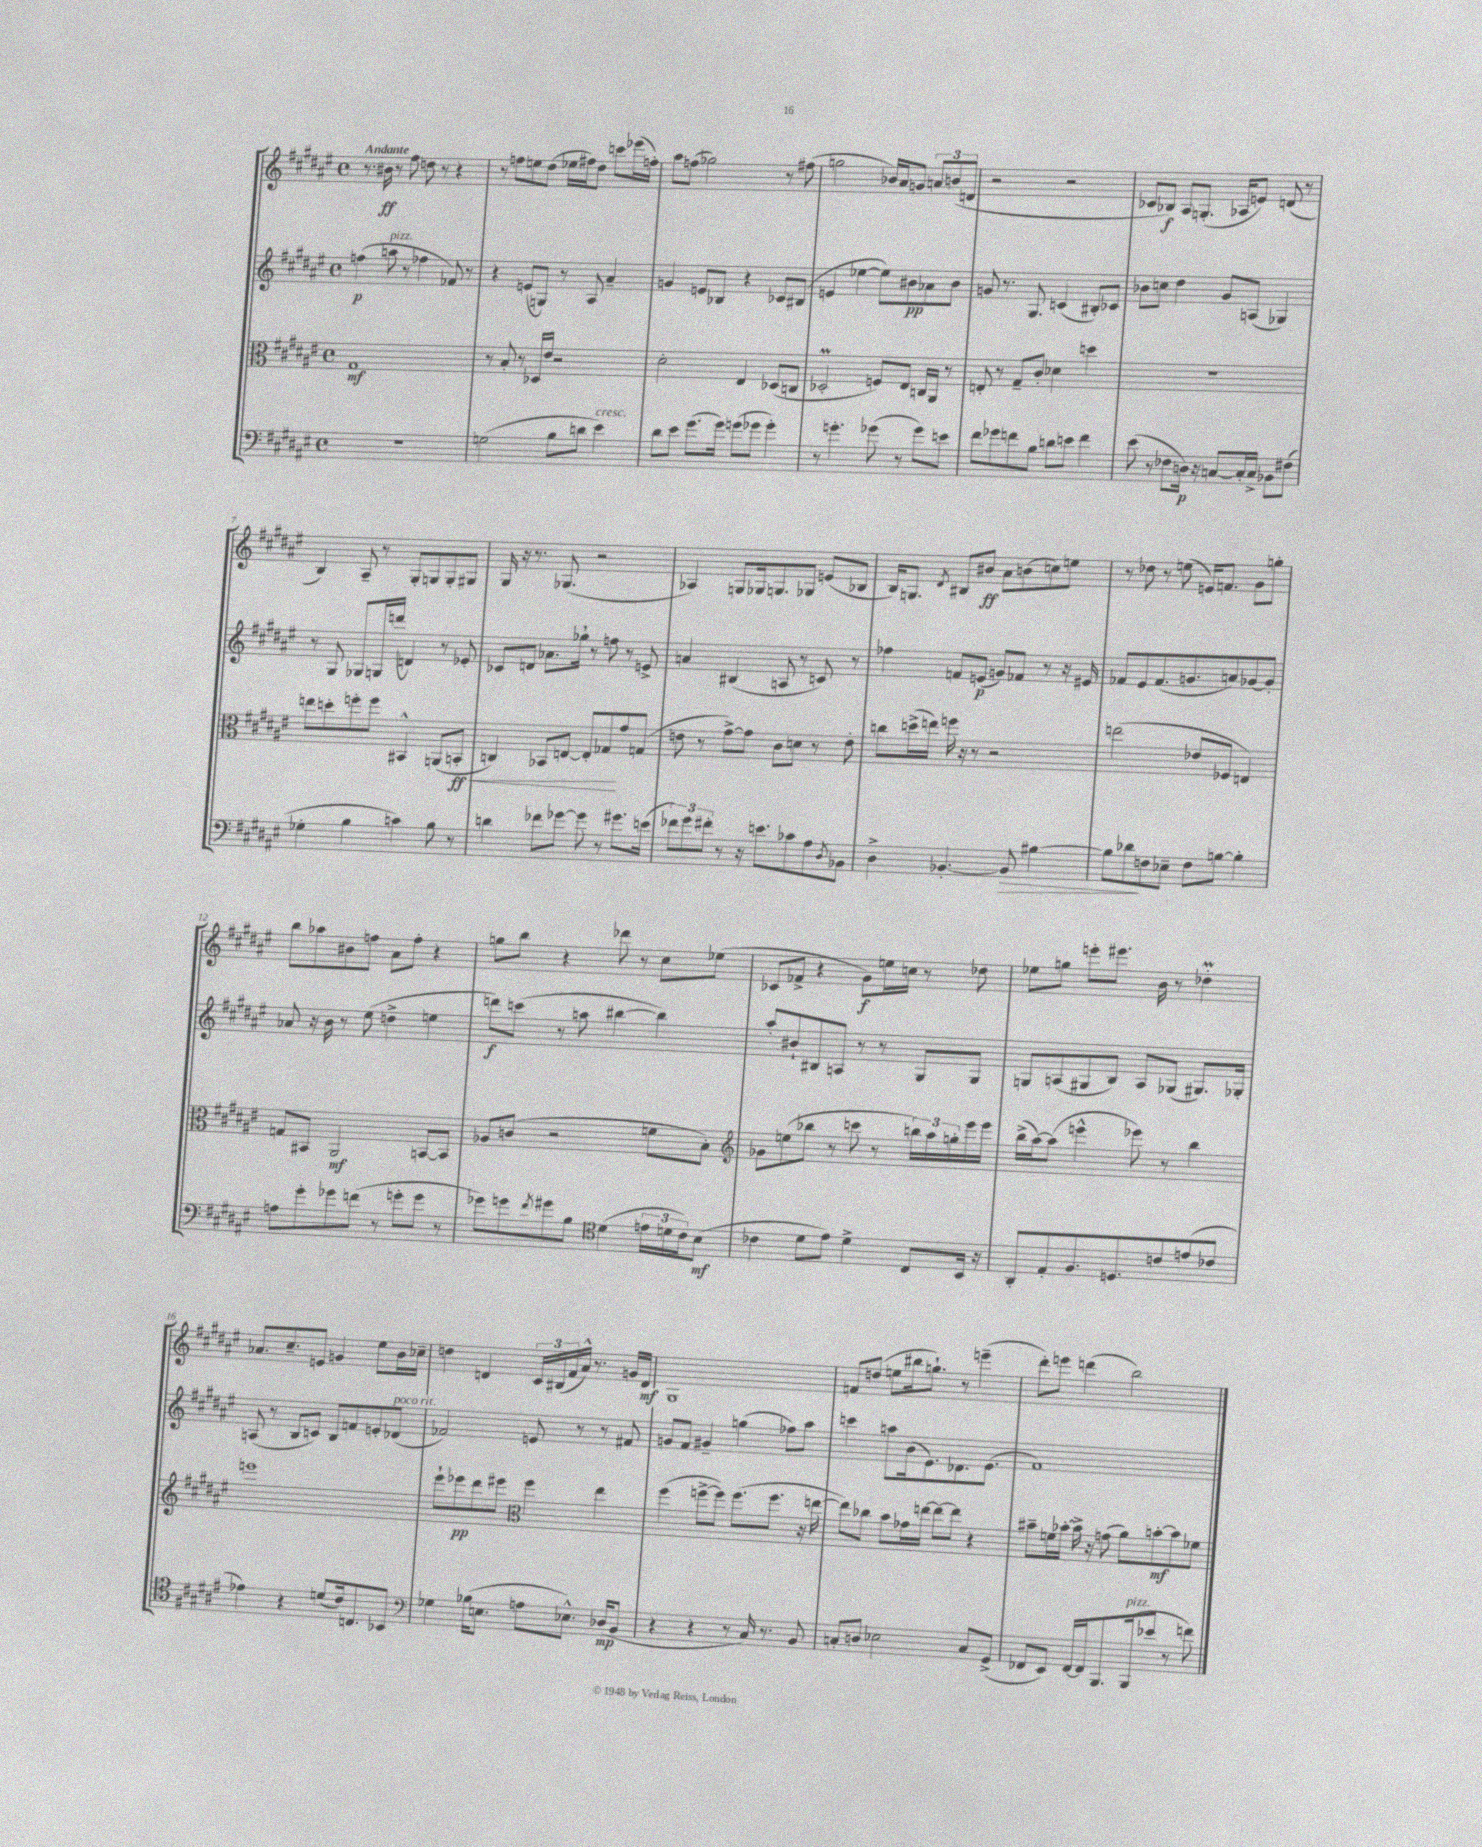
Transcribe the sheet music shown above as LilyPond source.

<<
\new StaffGroup <<
\new Staff = "s0" {
    \clef treble \key fis \major \defaultTimeSignature \time 4/4 \tempo "Andante"
    r8. bis'16\ff r8 fis''8 d''8 r8 r4 |
    r8 f''8 e''8 dis''8( ees''16 fis''16) dis''8 c'''8 ees'''16( f''16-.) |
    ais''8 f''8( ges''2) r8 fis''8( |
    g''2 bes'16) ais'16 g'8 \tuplet 3/2 { a'8 b'8( d'8 } |
    r2 r2 |
    ces'8 bes8\f) ais8 g8.-.( aes16 e'8) d'8( r8 |
    b4) ais8-- r8 gis8-. g8 g8-. gis8 |
    gis16 r16 r8. ges8.( r2 |
    aes4) g8 ges16 g8. ges8 e'8( bes8 |
    b16) g8. \acciaccatura { dis'8 } bis8 bis'8\ff ais'8 b'8( c''8) e''8 |
    r8 des''8 r8 e''8( e'16) f'8. gis'8 g''8-. |
    b''8 aes''8 bis'8 f''8 ais'8 f''8-. r4 |
    g''8 b''8 r4 des'''8 r8 cis''8 ees''8( |
    ces'8 fes'8-> r4 gis'8\f) e''16 c''16 r8 des''8 |
    ees''8 g''8 e'''8-. eis'''8. b'16 r8 des''4-.\prall |
    aes'8. cis''8.-- e'8 g'4 eis''8 b'16 ces''16-- |
    d''4 d'4 \tuplet 3/2 { cis'16 bis16( fis'16 } ais'16-^) r8. g'16 d'16\mf |
    gis1 |
    f'8 d''8( e''8 bis''16 g''8.-!) r8 e'''4--( |
    dis'''8-.) e'''8 d'''4( b''2) \bar "|." |
}
\new Staff = "s1" {
    \clef treble \key fis \major \defaultTimeSignature \time 4/4
    f''4\p( a''8^\markup { \italic "pizz." } r8 fes''4 fes'8) r8 |
    r4 e'8( g8) r8 ais8 ais'4-- |
    g'4 e'8 bes8 r4 ces'8 bis8( |
    e'4 ees''4~ ees''8) bis'8\pp aes'8 bis'8 |
    g'8 r8. gis8. c'4( bis8-.) ces'8 |
    bes'8 c''8 dis''4 gis'8 a8( ges4) |
    r8 gis8 ges8 g16 d'''16( d'4) r8 ees'8-. |
    ces'8 d'8 aes'8. ges''16-! r8 f''8 r8 e'8-> |
    a'4 bis4( a8 r8 c'8) r8 |
    fes''4 f'8 e'8\p( g'8) fes'8 r8 r16 eis'16 |
    fes'8 eis'8 fes'8.( g'8. a'8) ges'8~ ges'8-. |
    aes'8 r16 b'16 r8 eis''8( d''4-> e''4 |
    d'''8\f) c'''8( r8 a''8 bis''4~ bis''4) |
    ais''8-. bis'8-! bis8 a8 r8 r8 gis8 gis8 |
    g8 a8( gis8 b8) a8 ges8( gis8.) ges16-. |
    a8( r8 b8 c'8) b8 f'8 e'8-. des'8^\markup { \italic "poco rit." }( |
    fes'2) e'8 r8 r8 fis'8 |
    g'8 fis'8 gis'4-- g''4( fes''8) ais''8 |
    c'''4 a''8 b'16( eis'8.) des'8. eis'8.( |
    fis'1) \bar "|." |
}
\new Staff = "s2" {
    \clef alto \key fis \major \defaultTimeSignature \time 4/4
    gis1\mf |
    r8 b8-. r8 des16 eis'16 r2 |
    dis'2-. eis4 des8( c8 |
    des2-.\prall f8) eis8 c16 ais,16 r8 |
    e8-. r8 gis8-- cis'8-. des'4 d''4 |
    R1 |
    e''8 d''8-. f''8-. f''8 bis,4-^ a,8( b,8-.\ff\< |
    c4) bes,8 e8~ e8-. ges8\! gis'8 g8( |
    e'8 r8 gis'8~->) gis'8 cis'8 d'8 r8 e'8-. |
    c''8 d''16->( e''16) f''16 r16 r8 r2 |
    e''2( ees'8 fes8 e4) |
    g8 bis,8 ais,2\mf b,8~ b,8 |
    aes8 c'8( r2 f'8 b8-.) |
    \clef treble ges'8 e''8( bes''8 r8 c'''8 r8 \tuplet 3/2 { b''16) ais''16 g''16-. } eis'''16 eis'''16 |
    b''16->( ais''16~) ais''8( e'''4-^ ees'''8) r8 b''4 |
    e'''1 |
    eis'''8-! ees'''8\pp dis'''8 eis'''8 \clef alto fis''4 eis''4 |
    fis''4( f''8~-> f''8) f''8.( f''8. r16 e''16~ |
    e''8) ces''8 b'8 ges'16 e''16~ e''8~ e''8 r4 |
    bis'8-- f'16 bes'16~-. bes'16-> r16 g'8( ais'8) b'8~-.\mf b'8 fes'8 \bar "|." |
}
\new Staff = "s3" {
    \clef bass \key fis \major \defaultTimeSignature \time 4/4
    R1 |
    g2( b8 d'8 eis'4^\markup { \italic "cresc." }) |
    dis'8 eis'8 gis'8.( gis'16) g'8( ges'8 ges'4-.) |
    r8 g'4.-. ges'8( r8 ges'8) e'8 |
    fis'8 ges'8 f'8 b8 d'8 e'8 f'4 |
    eis'8( r8 fes8 d16\p) r16 c8~ c16-. c16-> bes,8 fis8( |
    ges4-. b4 c'4) b8 r8 |
    d'4 fes'8 ges'8~ ges'8 r8 gis'8. e'16( |
    \tuplet 3/2 { fes'8) gis'8 fis'8-. } r8 r16 e'8. ces'8 ais8 \acciaccatura { dis8 } bes,8 |
    dis4-> bes,4.~-. bes,8\> bis4~ |
    bis8 des'8\! f8 ees8-- f8 b8~ b4-. |
    a8 gis'8-. ges'8 f'8( r8 g'8-. g'8 r8 |
    ges'8) g'8 \acciaccatura { fis'8 } gis'8 b8 \clef tenor dis'4( \tuplet 3/2 { e'16 d'16 cis'16) } b8\mf( |
    ces'4 dis'8 eis'8) dis'4-> cis8 b,16 r16 |
    ais,8-. eis8-. fis8. d8. c'8 e'8( ces'8 |
    ees'4) r4 d'8( cis'16) c8. bes,8 |
    \clef bass ges4 bes16( e8. a8 ees8.-^) des16\mp( b,8 |
    r4 r4 r8 cis16) r8. b,8 |
    c8-. d8 ees2 c8 gis,8->( |
    fes,8 eis,8) fes,16~ fes,16 b,,8. b,,16^\markup { \italic "pizz." }( ees'8 r8 f'8) \bar "|." |
}
>>
>>
